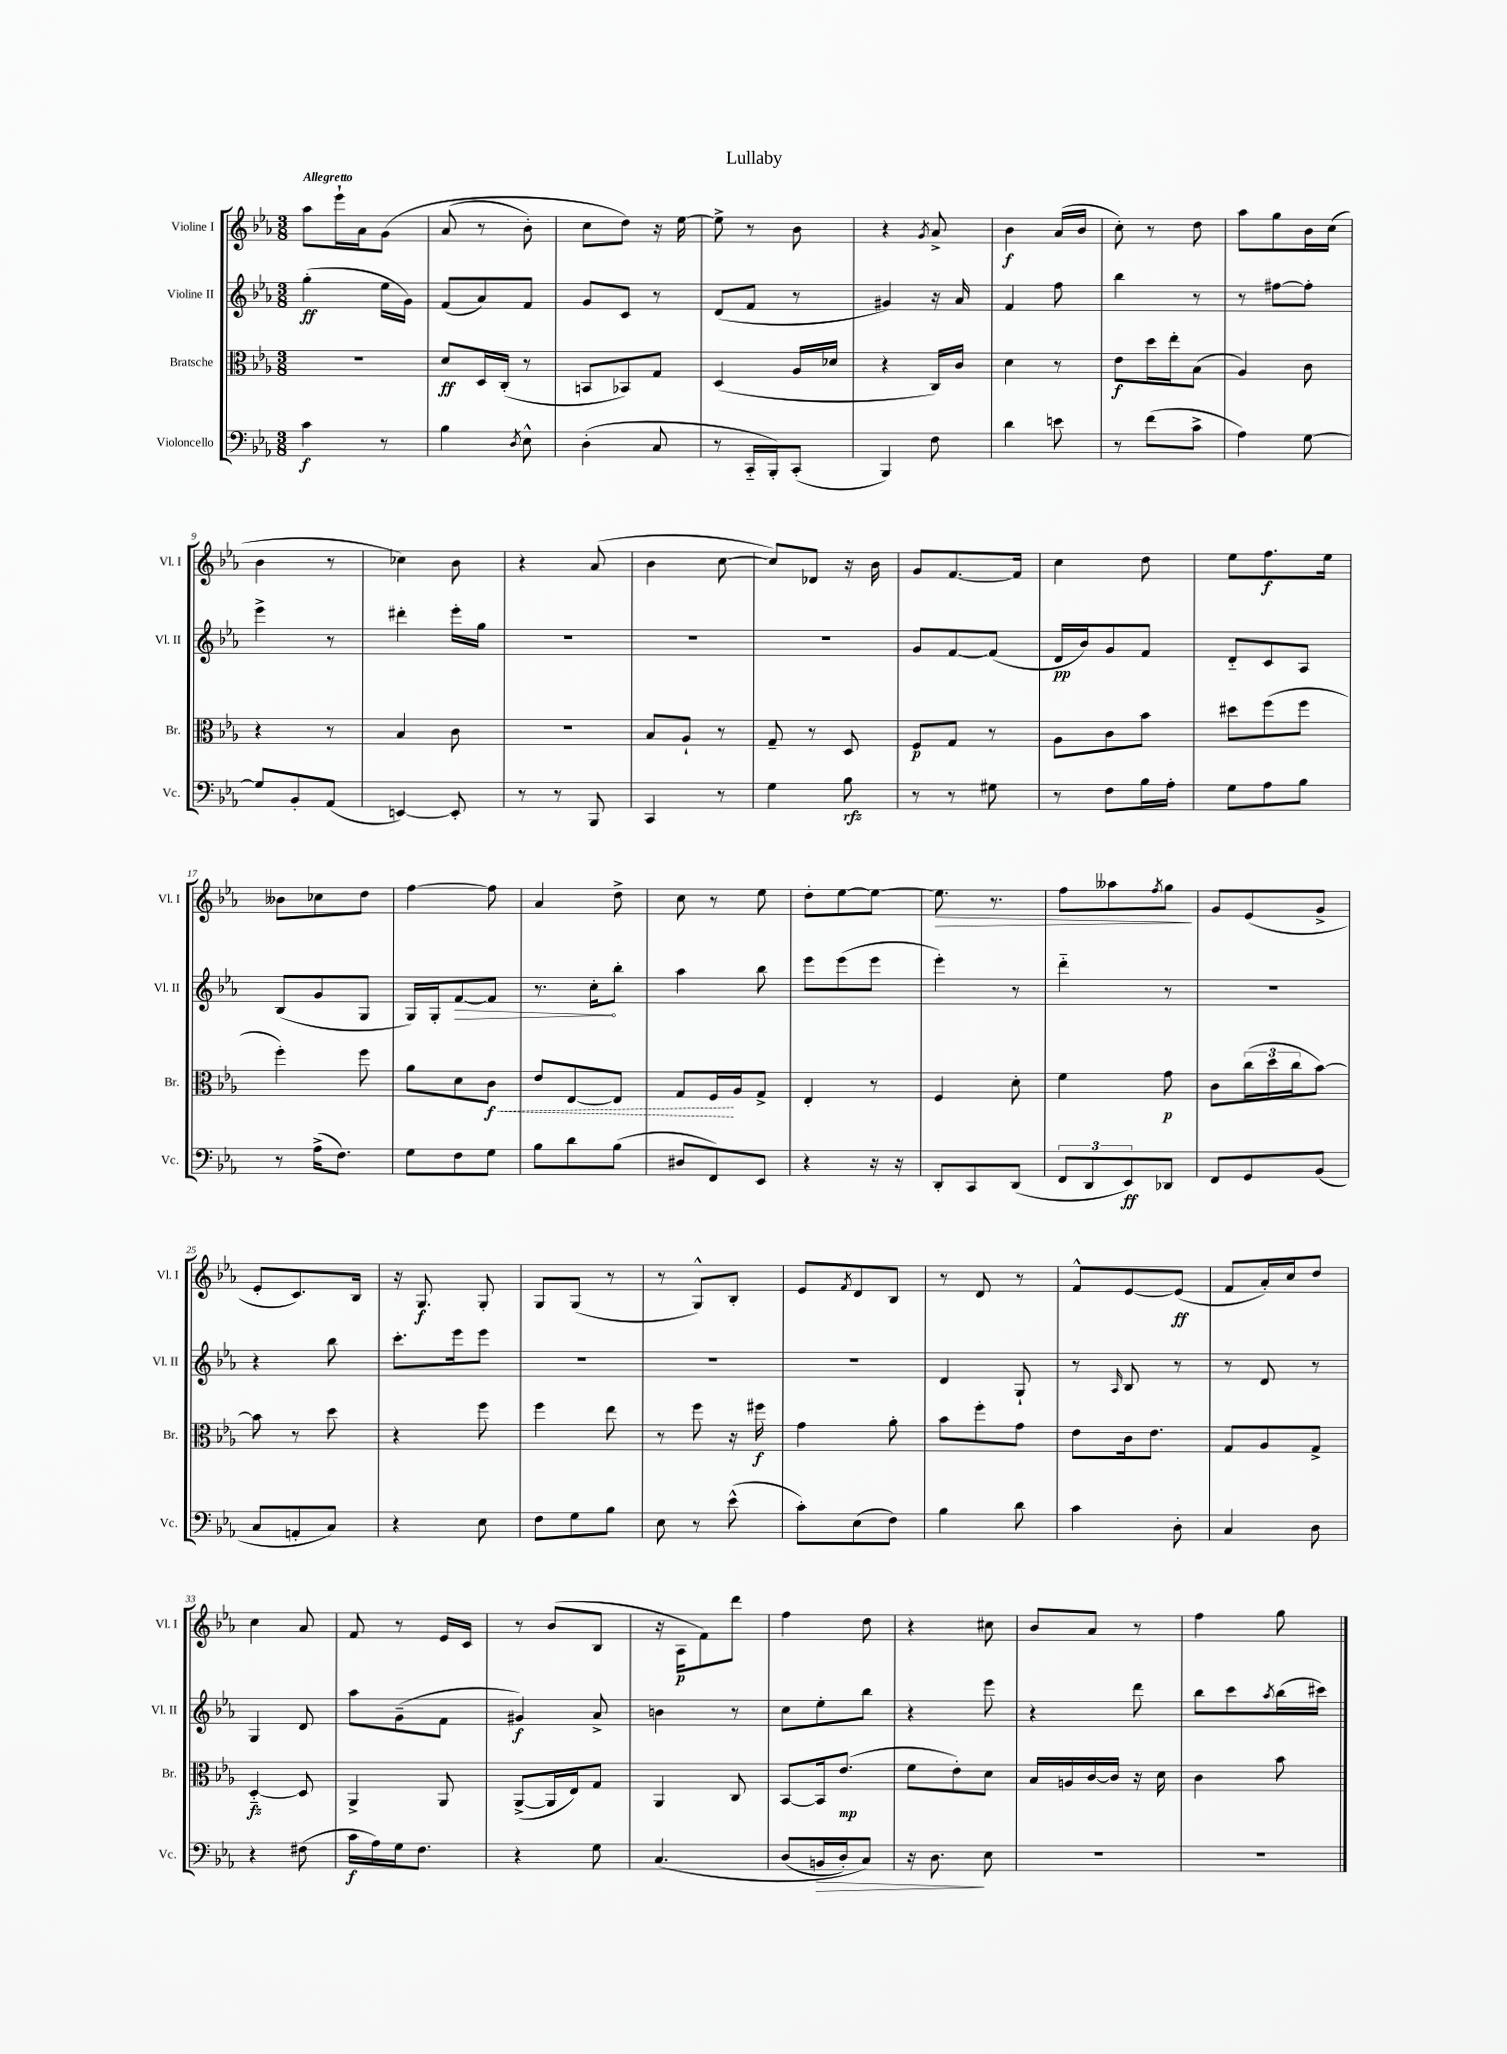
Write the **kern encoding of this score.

**kern	**kern	**kern	**kern
*staff4	*staff3	*staff2	*staff1
*clefF4	*clefC3	*clefG2	*clefG2
*k[b-e-a-]	*k[b-e-a-]	*k[b-e-a-]	*k[b-e-a-]
*M3/8	*M3/8	*M3/8	*M3/8
4c	4.r	(4gg'	8aa-
.	.	.	16eee-`
.	.	.	16a-
8r	.	16ee-	&(8g
.	.	16g)	.
=	=	=	=
4B-	8d	(8f	(8a-
.	16D	8a-)	8r
.	(16C'	.	.
8qD	.	.	.
8E-^^	8r	8f	8b-')
=	=	=	=
(4D'	8BB	8g	8cc
.	8BB-)	8c	8dd&)
8C	8G	8r	16r
.	.	.	[16ee-
=	=	=	=
8r	(4D	(8d	8ee-^]
16CC'~	.	8f	8r
16BBB-')	.	.	.
(8CC'	16A-	8r	8b-
.	16d-	.	.
=	=	=	=
4BBB-)	4r	4g#)	4r
.	.	.	8qg
8F	16C)	16r	8a-^
.	16c	16a-	.
=	=	=	=
4d	4d	4f	4b-
8e	8r	8ff	(16a-
.	.	.	16b-
=	=	=	=
8r	8e-	4bb-	8cc')
(8f	16dd	.	8r
.	16ee-'	.	.
8c^	(8B-	8r	8dd
=	=	=	=
4A-)	4A-)	8r	8aa-
.	.	[8ff#	8gg
[8G	8c	8ff#']	16b-
.	.	.	(16cc
=	=	=	=
8G]	4r	4eee-^	4b-
8BB-'	.	.	.
(8AA-	8r	8r	8r
=	=	=	=
[4EE)	4B-	4ddd#'	4cc-)
8EE']	8c	16eee-'	8b-
.	.	16gg	.
=	=	=	=
8r	4.r	4.r	4r
8r	.	.	.
8BBB-	.	.	(8a-
=	=	=	=
4CC	8B-	4.r	4b-
.	8A-`	.	.
8r	8r	.	[8cc
=	=	=	=
4G	8G~	4.r	8cc])
.	8r	.	8d-
8B-	8D	.	16r
.	.	.	16b-
=	=	=	=
8r	8F	8g	8g
8r	8G	[8f	[8.f
8G#	8r	(8f]	.
.	.	.	16f]
=	=	=	=
8r	8A-	16d	4cc
.	.	16b-)	.
8F	8c	8g	.
16B-	8b-	8f	8dd
16A-'	.	.	.
=	=	=	=
8G	8dd#	8d'~	8ee-
8A-	(8ff	8c	8.ff
8B-	8ff	8A-	.
.	.	.	16ee-
=	=	=	=
8r	4ff')	(8B-	8b--
(16A-^	.	8g	8cc-
8.F)	.	.	.
.	8ff	8G	8dd
=	=	=	=
8G	8a-	16G)	[4ff
.	.	16G'	.
8F	8d	[8f	.
8G	8c	8f]	8ff]
=	=	=	=
8B-	8e-	8.r	4a-
8d	[8E-	.	.
.	.	16cc'	.
(8B-	8E-]	8bb-'	8dd^
=	=	=	=
8D#	8G	4aa-	8cc
8FF)	16F	.	8r
.	16A-	.	.
8EE-	8G^	8bb-	8ee-
=	=	=	=
4r	4E-'	8eee-	8dd'
.	.	(8eee-	[8ee-
16r	8r	8eee-	8ee-_
16r	.	.	.
=	=	=	=
8DD'	4F	4eee-')	8.ee-]
8CC	.	.	.
.	.	.	8.r
(8DD	8d'	8r	.
=	=	=	=
12FF	4f	4ddd'~	8ff
12DD	.	.	.
.	.	.	8aa--
12EE-)	.	.	.
.	.	.	8qff
8DD-	8g	8r	8gg
=	=	=	=
8FF	8c	4.r	8g
8GG	(24cc	.	(8e-
.	24dd	.	.
.	24cc	.	.
(8BB-	[8b-)	.	8g^
=	=	=	=
8C	8b-]	4r	8e-'
8AA'	8r	.	8.c)
8C)	8dd	8bb-	.
.	.	.	16B-
=	=	=	=
4r	4r	8.ccc'	16r
.	.	.	8.G
.	.	16eee-	.
8E-	8ff	8eee-	8G'
=	=	=	=
8F	4ff	4.r	8G
8G	.	.	(8G
8B-	8ee-	.	8r
=	=	=	=
8E-	8r	4.r	8r
8r	8ff	.	8G^^)
(8e-^^	16r	.	8B-'
.	16ff#	.	.
=	=	=	=
8c')	4g	4.r	8e-
.	.	.	8qf
(8E-	.	.	8d
8F)	8a-'	.	8B-
=	=	=	=
4B-	8b-	4d	8r
.	8ff'	.	8d
8d	8g	8G`	8r
=	=	=	=
4c	8e-	8r	8f^^
.	.	16qqA-	.
.	16c	8B-	[8e-
.	8.e-	.	.
8D'	.	8r	(8e-]
=	=	=	=
4C	8G	8r	8f
.	8A-	8d	16a-')
.	.	.	16cc
8D	8G^	8r	8dd
=	=	=	=
4r	[4D'~	4G	4cc
(8F#	8D]	8d	8a-
=	=	=	=
16c	4AA-^	8aa-	8f
16A-)	.	.	.
16G	.	(8g~	8r
8.F	.	.	.
.	8AA-	8f	16e-
.	.	.	16c
=	=	=	=
4r	([8AA-^	4g#)	8r
.	16AA-]	.	(8b-
.	16E-)	.	.
8G	8G	8a-^	8B-
=	=	=	=
&(4.C	4AA-	4b	16r
.	.	.	16A-
.	.	.	8f)
.	8C	8r	8ddd
=	=	=	=
(8D	[8BB-	8cc	4ff
16BB	16BB-]	8ee-'	.
16D')	(8.e-	.	.
8C&)	.	8bb-	8dd
=	=	=	=
16r	8f	4r	4r
8.D	.	.	.
.	8e-')	.	.
8E-	8d	8eee-	8cc#
=	=	=	=
4.r	16B-	4r	8b-
.	16A	.	.
.	[16c	.	8a-
.	16c]	.	.
.	16r	8ddd	8r
.	16d	.	.
=	=	=	=
4.r	4c	8bb-	4ff
.	.	8ccc	.
.	.	8qaa-	.
.	8b-	(16bb-	8gg
.	.	16ccc#)	.
==	==	==	==
*-	*-	*-	*-
